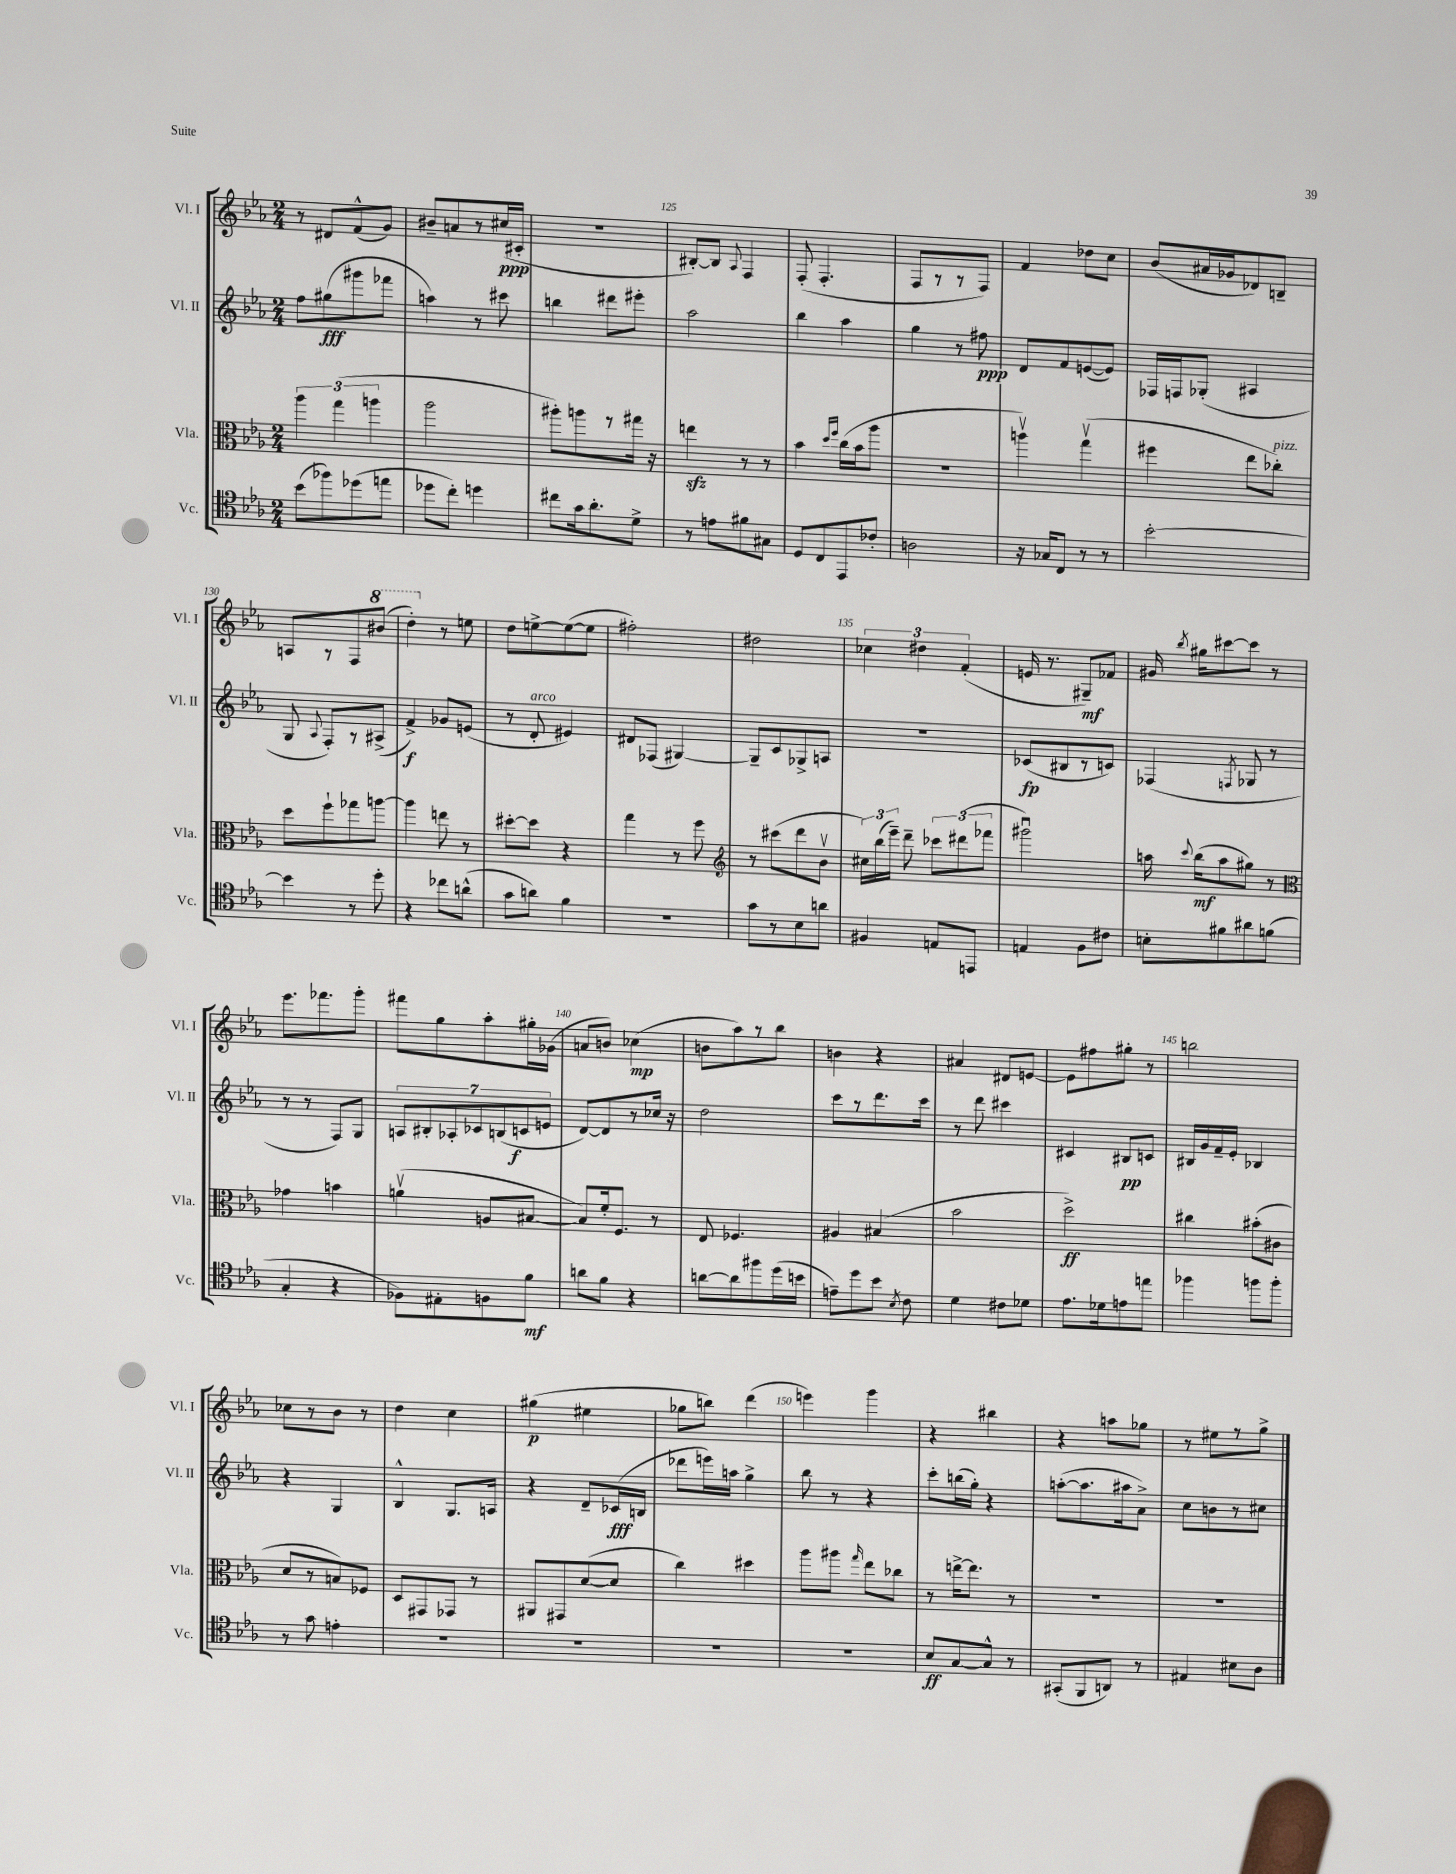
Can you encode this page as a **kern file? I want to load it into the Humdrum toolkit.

**kern	**dynam	**kern	**dynam	**kern	**dynam	**kern	**dynam
*part4	*part4	*part3	*part3	*part2	*part2	*part1	*part1
*staff4	*staff4	*staff3	*staff3	*staff2	*staff2	*staff1	*staff1
*I"Vc.	*	*I"Vla.	*	*I"Vl. II	*	*I"Vl. I	*
*I'Vc.	*	*I'Vla.	*	*I'Vl. II	*	*I'Vl. I	*
*clefC4	*	*clefC3	*	*clefG2	*	*clefG2	*
*k[b-e-a-]	*	*k[b-e-a-]	*	*k[b-e-a-]	*	*k[b-e-a-]	*
*M2/4	*	*M2/4	*	*M2/4	*	*M2/4	*
=122	=122	=122	=122	=122	=122	=122	=122
(8b-\L	.	6aa-\	.	8ff\L	.	8r	.
8ff-X\)	.	.	.	(8gg#X\	fff	8d#X/L	.
.	.	(6gg\	.	.	.	.	.
(8dd-X\	.	.	.	8ggg#X\	.	(8f^^/	.
.	.	6aan\	.	.	.	.	.
8een\J	.	.	.	8fff-X\J	.	8g/J)	.
=123	=123	=123	=123	=123	=123	=123	=123
8dd-X\L	.	2aa-\	.	4aan\)	.	8b#X~/L	.
8cc'\J)	.	.	.	.	.	8an/	.
4ddn\	.	.	.	8r	.	8r	.
.	.	.	.	8ccc#X\	.	(16cc#X/L	ppp
.	.	.	.	.	.	16c#X'/JJ	.
=124	=124	=124	=124	=124	=124	=124	=124
8cc#X\L	.	8aa#X'\L)	.	4bbn\	.	2r	.
16g\k	.	8aan\	.	.	.	.	.
8.a-'\	.	.	.	.	.	.	.
.	.	8r	.	8ddd#X\L	.	.	.
8d^\J	.	16gg#X\Jk	.	8eee#X'\J	.	.	.
.	.	16r	.	.	.	.	.
=125	=125	=125	=125	=125	=125	=125	=125
8r	.	4eenzz\	.	2aa-\	.	[8B#X'/L)	.
8en\L	.	.	.	.	.	8B#/J]	.
.	.	.	.	.	.	8qqA-/	.
8f#X\	.	8r	.	.	.	4F/	.
8G#X\J	.	8r	.	.	.	.	.
=126	=126	=126	=126	=126	=126	=126	=126
8D/L	.	4b-\	.	4bb-\	.	(8F'/	.
8C/	.	.	.	.	.	4.F'/	.
.	.	16qqdd/LL	.	.	.	.	.
.	.	16qqff/JJ	.	.	.	.	.
8EE-/	.	(16cc\LL	.	4aa-\	.	.	.
.	.	16b-\J	.	.	.	.	.
8c-X'/J	.	8aa-\J	.	.	.	.	.
=127	=127	=127	=127	=127	=127	=127	=127
2An\	.	2r	.	4gg\	.	8F/L	.
.	.	.	.	.	.	8r	.
.	.	.	.	8r	.	8r	.
.	.	.	.	8ff#X\	ppp	8F/J)	.
=128	=128	=128	=128	=128	=128	=128	=128
16r	.	4aanv\)	.	8d/L	.	4f/	.
16G-X/KL	.	.	.	.	.	.	.
8C/J	.	.	.	8f/	.	.	.
8r	.	(4ggv\	.	([8en/	.	8dd-X\L	.
8r	.	.	.	8e/J])	.	8cc\J	.
=129	=129	=129	=129	=129	=129	=129	=129
[2b-'\	.	4ff#X\	.	16F-X/LL	.	(8b-/L	.
.	.	.	.	16Fn/J	.	.	.
.	.	.	.	(8G-X'/J	.	16a#X/L	.
.	.	.	.	.	.	16g-X/J	.
.	.	8ee-\L	.	4A#X/	.	8d-X/)	.
!	!	!LO:TX:a:i:t=pizz.	!	!	!	!	!
.	.	8cc-X'\J)	.	.	.	8Bn~/J	.
!!LO:LB:g=z
=130	=130	=130	=130	=130	=130	=130	=130
4b-\]	.	8dd\L	.	8G/	.	8An/L	.
.	.	.	.	8qqA-/	.	.	.
.	.	8ff`\	.	8F'/L)	.	8r	.
8r	.	8gg-X\	.	8r	.	8F/	.
*	*	*	*	*	*	*8va	*
8dd'\	.	[8aan\J	.	(8A#X^/J	.	(8bb#X/J	.
=131	=131	=131	=131	=131	=131	=131	=131
4r	.	4aa\]	.	4f^/)	f	4ddd'\)	.
*	*	*	*	*	*	*X8va	*
8cc-X\L	.	8een\	.	8g-X/L	.	8r	.
(8an^^\J	.	8r	.	(8en/J	.	8een\	.
=132	=132	=132	=132	=132	=132	=132	=132
8g\L	.	[8dd#X'\L	.	8r	.	8dd\L	.
!	!	!	!	!LO:TX:a:i:t=arco	!	!	!
8an\J)	.	8dd#\J]	.	8d'/	.	[8een^\	.
4f\	.	4r	.	4e#X/)	.	(8ee\_	.
.	.	.	.	.	.	8ee\J]	.
=133	=133	=133	=133	=133	=133	=133	=133
2r	.	4gg\	.	8d#X/L	.	2ff#X'\)	.
.	.	.	.	(8F-X/J	.	.	.
.	.	8r	.	[4G#X/)	.	.	.
.	.	8ff\	.	.	.	.	.
=134	=134	=134	=134	=134	=134	=134	=134
*	*	*clefG2	*	*	*	*	*
8g\L	.	8r	.	8G#~/L]	.	2dd#X\	.
8r	.	(8ccc#X\L	.	8c/	.	.	.
8B-\	.	8ddd\	.	8G-X^/	.	.	.
8an\J	.	8b-v\J	.	8An/J	.	.	.
=135	=135	=135	=135	=135	=135	=135	=135
4F#X/	.	24cc#X\LL)	.	2r	.	6cc-X\	.
.	.	(24bb-\	.	.	.	.	.
.	.	24eee-~\JJ)	.	.	.	.	.
.	.	8ddd~\	.	.	.	.	.
.	.	.	.	.	.	6dd#X\	.
8En/L	.	12ccc-X\L	.	.	.	.	.
.	.	(12ddd#X\	.	.	.	(6f'/	.
8EEn/J	.	.	.	.	.	.	.
.	.	12fff-X\J	.	.	.	.	.
=136	=136	=136	=136	=136	=136	=136	=136
4En/	.	2ggg#Xu\)	.	(8c-X/L	fp	16en/	.
.	.	.	.	.	.	8.r	.
.	.	.	.	8B#X/	.	.	.
8F\L	.	.	.	8r	.	8G#X~/L)	mf
8c#X\J	.	.	.	8cn/J)	.	8f-X/J	.
=137	=137	=137	=137	=137	=137	=137	=137
8Bn'\L	.	16aan\	.	(4F-X/	.	16g#X/	.
.	.	8qqccc/	.	.	.	8qbb-/	.
.	.	(16bb-\KL	mf	.	.	16gg#X\KL	.
8f#X\	.	8aa\	.	.	.	[8ccc#X\	.
.	.	.	.	8qFn/	.	.	.
8a#X\	.	8gg#X\J)	.	8G-X/	.	8ccc#\J]	.
(8fn\J	.	8r	.	8r	.	8r	.
!!LO:LB:g=z
=138	=138	=138	=138	=138	=138	=138	=138
*	*	*clefC3	*	*	*	*	*
4G'/	.	4g-X\	.	8r	.	8.eee-\L	.
.	.	.	.	8r	.	.	.
.	.	.	.	.	.	8.fff-X\	.
4r	.	4bn\	.	8F/L)	.	.	.
.	.	.	.	8G/J	.	8ggg'\J	.
=139	=139	=139	=139	=139	=139	=139	=139
8F-X\L)	.	(4anv\	.	14An/L	.	8fff#X\L	.
.	.	.	.	14B#X'/	.	.	.
8E#X'\	.	.	.	.	.	8gg\	.
.	.	.	.	14A-X'/	.	.	.
.	.	.	.	14c-X/	.	.	.
8Fn\	.	8An/L	.	.	.	8aa-'\	.
.	.	.	.	(14Bn/	.	.	.
.	.	.	.	14cn/	f	.	.
8f\J	mf	[8B#X/J	.	.	.	16gg#X'\L	.
.	.	.	.	14en/J	.	.	.
.	.	.	.	.	.	(16g-X\JJ	.
=140	=140	=140	=140	=140	=140	=140	=140
8an\L	.	8B#/L])	.	[8d/L)	.	8an/L	.
8f\J	.	16f'/k	.	8d/]	.	8bn/J)	.
.	.	8.F/J	.	.	.	.	.
4r	.	.	.	8r	.	(4cc-X\	mp
.	.	8r	.	16cc-X/Jk	.	.	.
.	.	.	.	16r	.	.	.
=141	=141	=141	=141	=141	=141	=141	=141
[8an\L	.	8E-/	.	2dd\	.	8bn\L	.
8a\]	.	4.F-X/	.	.	.	8aa-\)	.
8ff#X\	.	.	.	.	.	8r	.
(16dd\L	.	.	.	.	.	8bb-\J	.
16bn\JJ	.	.	.	.	.	.	.
=142	=142	=142	=142	=142	=142	=142	=142
8en~\L)	.	4A#X/	.	8ccc\L	.	4bn\	.
8dd\	.	.	.	8r	.	.	.
8b-\J	.	(4B#X/	.	8.ddd\	.	4r	.
8qB-/	.	.	.	.	.	.	.
8c\	.	.	.	.	.	.	.
.	.	.	.	16ccc\Jk	.	.	.
=143	=143	=143	=143	=143	=143	=143	=143
4d\	.	2b-\	.	8r	.	4a#X/	.
.	.	.	.	8ddd\	.	.	.
8c#X\L	.	.	.	4ccc#X\	.	8d#X/L	.
8d-X\J	.	.	.	.	.	[8en/J	.
=144	=144	=144	=144	=144	=144	=144	=144
8.e-\L	.	2dd^\)	ff	4c#X/	.	8e\L]	.
.	.	.	.	.	.	8ff#X\	.
16d-X\k	.	.	.	.	.	.	.
8en\	.	.	.	8B#X/L	pp	8gg#X'\J	.
8een\J	.	.	.	8cn/J	.	8r	.
=145	=145	=145	=145	=145	=145	=145	=145
4ff-X\	.	4cc#X\	.	16B#X/LL	.	2bbn\	.
.	.	.	.	16g/	.	.	.
.	.	.	.	16f~/	.	.	.
.	.	.	.	16e-'/JJ	.	.	.
8ffn\L	.	(8b#X'\L	.	4B-X/	.	.	.
8ff'\J	.	8c#X\J	.	.	.	.	.
!!LO:LB:g=z
=146	=146	=146	=146	=146	=146	=146	=146
8r	.	8d/L	.	4r	.	8cc-X\L	.
8g\	.	8r	.	.	.	8r	.
4en'\	.	8Bn/)	.	4G/	.	8b-\J	.
.	.	8F-X/J	.	.	.	8r	.
=147	=147	=147	=147	=147	=147	=147	=147
2r	.	8D/L	.	4B-^^/	.	4dd\	.
.	.	8GG#X/	.	.	.	.	.
.	.	8GG-X/J	.	8.G/L	.	4cc\	.
.	.	8r	.	.	.	.	.
.	.	.	.	16An/Jk	.	.	.
=148	=148	=148	=148	=148	=148	=148	=148
2r	.	8AA#X/L	.	4r	.	(4gg#X\	p
.	.	8GG#X/	.	.	.	.	.
.	.	([8d/	.	8d~/L	.	4ee#X\	.
.	.	8d/J]	.	(16c-X/L	fff	.	.
.	.	.	.	16Bn/JJ	.	.	.
=149	=149	=149	=149	=149	=149	=149	=149
2r	.	4cc\)	.	8ddd-X\L	.	8gg-X\L	.
.	.	.	.	16eeen\L)	.	8bbn\J)	.
.	.	.	.	16aan\JJ	.	.	.
.	.	4dd#X\	.	4gg^\	.	(4ddd\	.
=150	=150	=150	=150	=150	=150	=150	=150
2r	.	8aa-\L	.	8bb-\	.	4eeen\)	.
.	.	8aa#X\J	.	8r	.	.	.
.	.	16qqgg/	.	.	.	.	.
.	.	8ee-\L	.	4r	.	4ggg\	.
.	.	8cc-X\J	.	.	.	.	.
=151	=151	=151	=151	=151	=151	=151	=151
8B-/L	ff	8r	.	8ccc'\L	.	4r	.
[8G/	.	[16een^\KL	.	(16bbn\L	.	.	.
.	.	8.ee\J]	.	16gg'\JJ)	.	.	.
8G^^/J]	.	.	.	4r	.	4bb#X\	.
8r	.	8r	.	.	.	.	.
=152	=152	=152	=152	=152	=152	=152	=152
(8GG#X'/L	.	2r	.	([8aan'\L	.	4r	.
8FF/	.	.	.	8.aa\]	.	.	.
8AAn/J)	.	.	.	.	.	8aan\L	.
.	.	.	.	16aa#X\k	.	.	.
8r	.	.	.	8a-^\J)	.	8gg-X\J	.
=153	=153	=153	=153	=153	=153	=153	=153
4E#X/	.	2r	.	8cc\L	.	8r	.
.	.	.	.	8bn\	.	8ee#X\L	.
8B#X\L	.	.	.	8r	.	8r	.
8A-\J	.	.	.	8cc#X\J	.	8gg^\J	.
==	==	==	==	==	==	==	==
*-	*-	*-	*-	*-	*-	*-	*-
